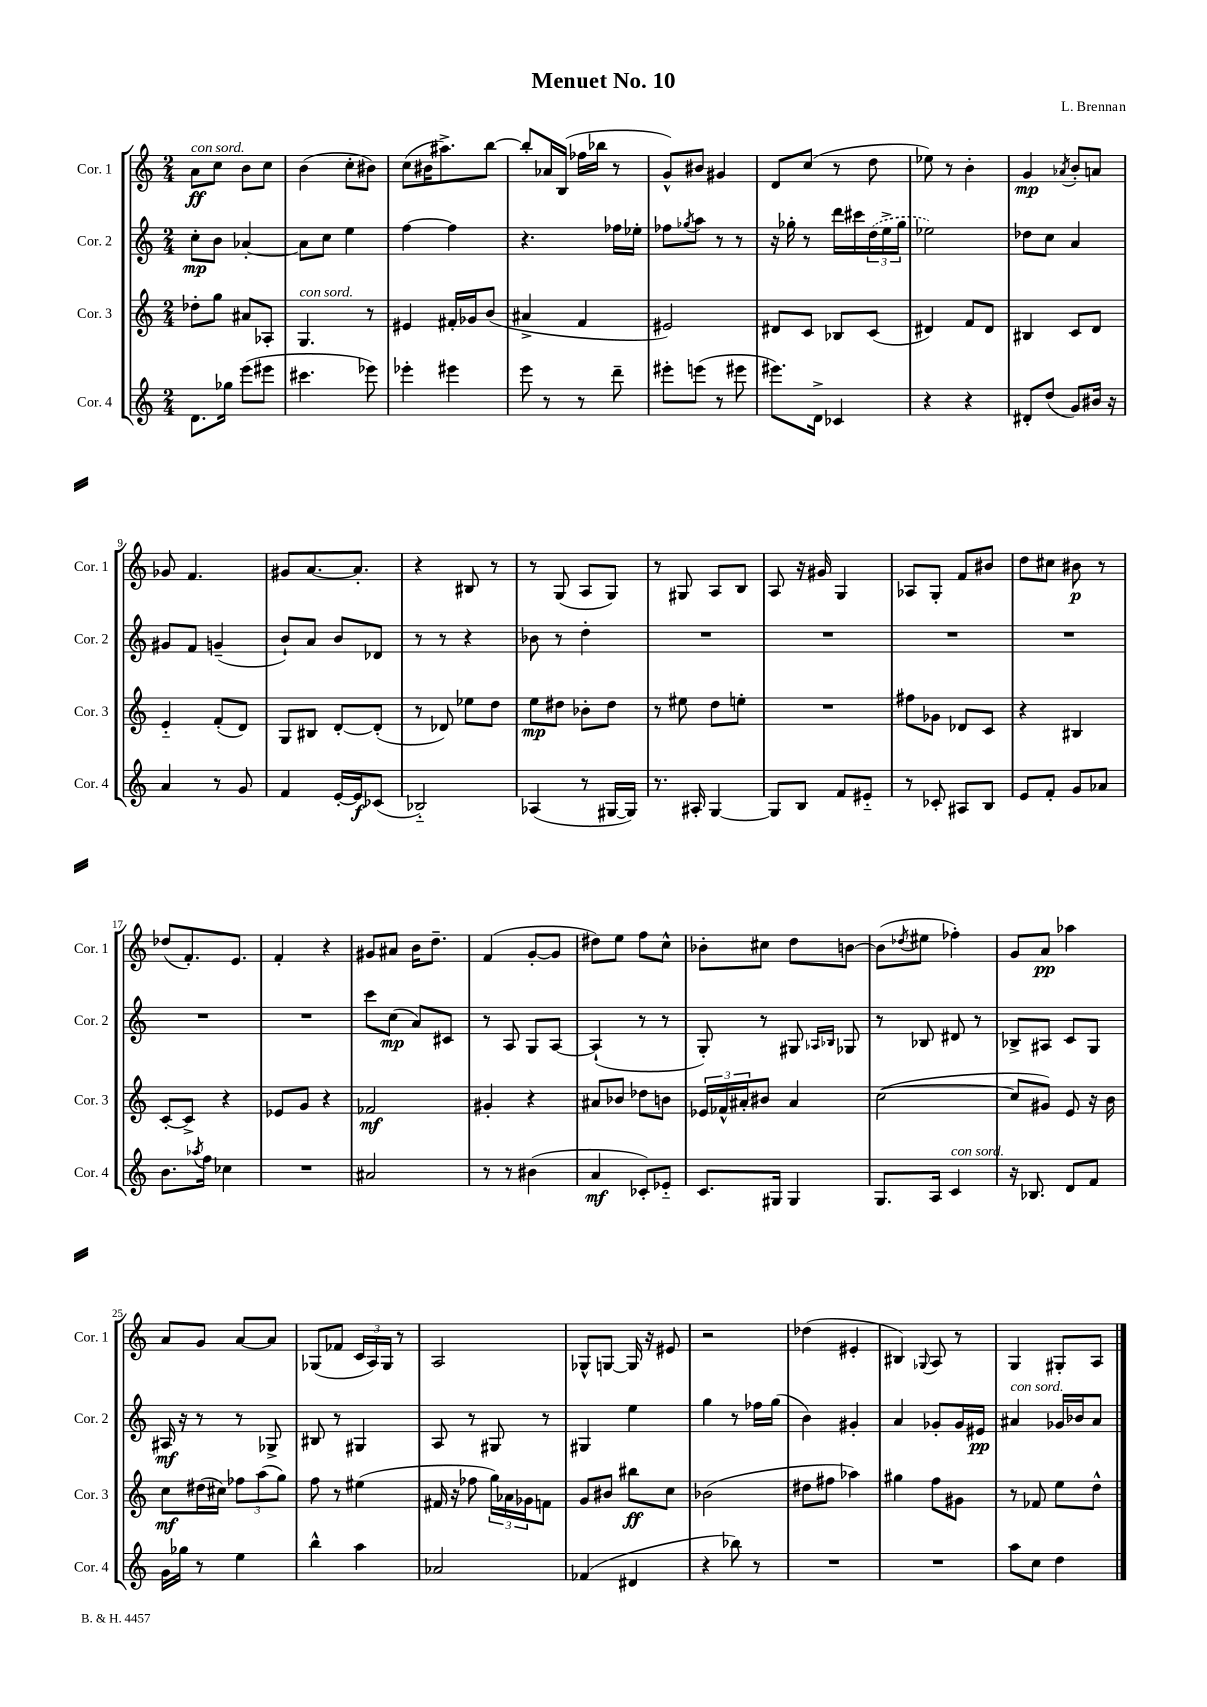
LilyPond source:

\header { title = "Menuet No. 10" composer = "L. Brennan" }
<<
\new StaffGroup <<
\new Staff = "s0" \with { instrumentName = "Cor. 1" shortInstrumentName = "Cor. 1" } {
    \clef treble \key c \major \numericTimeSignature \time 2/4
    a'8\ff^\markup { \italic "con sord." } c''8 b'8 c''8 |
    b'4( c''8-. bis'8) |
    c''8( bis'16 ais''8.->) b''8~ |
    b''8-. aes'16 b16( fes''16 bes''16 r8 |
    g'8-^) bis'8 gis'4 |
    d'8 c''8( r8 d''8 |
    ees''8) r8 b'4-. |
    g'4\mp \acciaccatura { aes'8 } b'8-. a'8 |
    ges'8 f'4. |
    gis'8 a'8.~ a'8.-. |
    r4 bis8 r8 |
    r8 g8( a8 g8) |
    r8 gis8 a8 b8 |
    a8 r16 gis'16 g4 |
    aes8 g8-. f'8 bis'8 |
    d''8 cis''8 bis'8\p r8 |
    des''8( f'8.-.) e'8. |
    f'4-. r4 |
    gis'8 ais'8 b'16 d''8.-- |
    f'4( g'8~-. g'8 |
    dis''8) e''8 f''8 c''8-^ |
    bes'8-. cis''8 d''8 b'8~ |
    b'8( \acciaccatura { des''8 } eis''8 fes''4-.) |
    g'8 a'8\pp aes''4 |
    a'8 g'8 a'8~ a'8 |
    ges8( fes'8 \tuplet 3/2 { c'16 a16) ges16 } r8 |
    a2 |
    ges8-^ g8~ g16 r16 eis'8 |
    r2 |
    des''4( eis'4-. |
    bis4) \appoggiatura { ges8 } a8 r8 |
    g4 gis8-. a8 \bar "|." |
}
\new Staff = "s1" \with { instrumentName = "Cor. 2" shortInstrumentName = "Cor. 2" } {
    \clef treble \key c \major \numericTimeSignature \time 2/4
    c''8-.\mp b'8 aes'4~-. |
    aes'8 c''8 e''4 |
    f''4~ f''4 |
    r4. fes''16 ees''16-. |
    fes''8 \acciaccatura { ges''8 } a''8 r8 r8 |
    r16 ges''16-. r8 d'''16 cis'''16 \tuplet 3/2 { \once \slurDashed d''16( e''16-> ges''16 } |
    ees''2) |
    des''8 c''8 a'4 |
    gis'8 f'8 g'4--( |
    b'8-!) a'8 b'8 des'8 |
    r8 r8 r4 |
    bes'8 r8 d''4-. |
    R2 |
    R2 |
    R2 |
    R2 |
    R2 |
    R2 |
    c'''8 c''8\mp( a'8) cis'8 |
    r8 a8 g8 a8~ |
    a4-!( r8 r8 |
    g8-.) r8 gis8 \grace { aes16 bes16 } ges8 |
    r8 bes8 dis'8 r8 |
    bes8-> ais8 c'8 g8 |
    ais16\mf r16 r8 r8 ges8-> |
    bis8 r8 gis4 |
    a8 r8 gis8 r8 |
    gis4 e''4 |
    g''4 r8 fes''16 g''16( |
    b'4) gis'4-. |
    a'4 ges'8-. ges'16 eis'16\pp |
    ais'4^\markup { \italic "con sord." } ges'16 bes'16 ais'8 \bar "|." |
}
\new Staff = "s2" \with { instrumentName = "Cor. 3" shortInstrumentName = "Cor. 3" } {
    \clef treble \key c \major \numericTimeSignature \time 2/4
    des''8-. g''8 ais'8 aes8-. |
    g4.^\markup { \italic "con sord." } r8 |
    eis'4 fis'16-. ges'16 b'8( |
    ais'4-> f'4 |
    eis'2) |
    dis'8 c'8 bes8 c'8( |
    dis'4) f'8 dis'8 |
    bis4 c'8 d'8 |
    e'4-_ f'8-.( d'8) |
    g8 bis8 d'8~-. d'8-.( |
    r8 des'8) ees''8 d''8 |
    e''8\mp dis''8 bes'8-. dis''8 |
    r8 eis''8 d''8 e''8-. |
    R2 |
    fis''8 ges'8 des'8 c'8 |
    r4 bis4 |
    c'8~-. c'8-> r4 |
    ees'8 g'8 r4 |
    fes'2\mf |
    gis'4-. r4 |
    ais'8 bes'8 des''8 b'8 |
    \tuplet 3/2 { ees'16 fes'16-^ ais'16-. } bis'8 ais'4 |
    c''2~( |
    c''8 gis'8) e'8 r16 b'16 |
    c''8\mf dis''16( cis''16) \tuplet 3/2 { fes''8 a''8( g''8) } |
    f''8 r8 eis''4( |
    fis'16 r16 fes''8 \tuplet 3/2 { g''16) aes'16 ges'16 } f'8 |
    g'8 bis'8 bis''8\ff c''8 |
    bes'2( |
    dis''8 fis''8 aes''4) |
    gis''4 f''8 gis'8 |
    r8 fes'8 e''8 d''8-^ \bar "|." |
}
\new Staff = "s3" \with { instrumentName = "Cor. 4" shortInstrumentName = "Cor. 4" } {
    \clef treble \key c \major \numericTimeSignature \time 2/4
    d'8. ges''16 e'''8( eis'''8 |
    cis'''4. ees'''8) |
    ees'''4-. eis'''4 |
    e'''8 r8 r8 d'''8-- |
    eis'''8-. e'''8( r8 eis'''8 |
    eis'''8.) d'16-> ces'4 |
    r4 r4 |
    dis'8-. d''8( g'8) bis'16 r16 |
    a'4 r8 g'8 |
    f'4 e'16~-. e'16\f ces'8( |
    bes2-_) |
    aes4( r8 gis16~ gis16) |
    r8. ais16-. g4~ |
    g8 b8 f'8 eis'8-_ |
    r8 ces'8-. ais8 b8 |
    e'8 f'8-. g'8 aes'8 |
    b'8. \acciaccatura { aes''8 } f''16 ces''4 |
    R2 |
    ais'2 |
    r8 r8 bis'4( |
    a'4\mf ces'8-.) ees'8-_ |
    c'8. gis16 gis4 |
    g8. a16 c'4^\markup { \italic "con sord." } |
    r16 bes8. d'8 f'8 |
    g'16 ges''16 r8 e''4 |
    b''4-^ a''4 |
    aes'2 |
    fes'4( dis'4 |
    r4 bes''8) r8 |
    R2 |
    R2 |
    a''8 c''8 d''4 \bar "|." |
}
>>
>>
